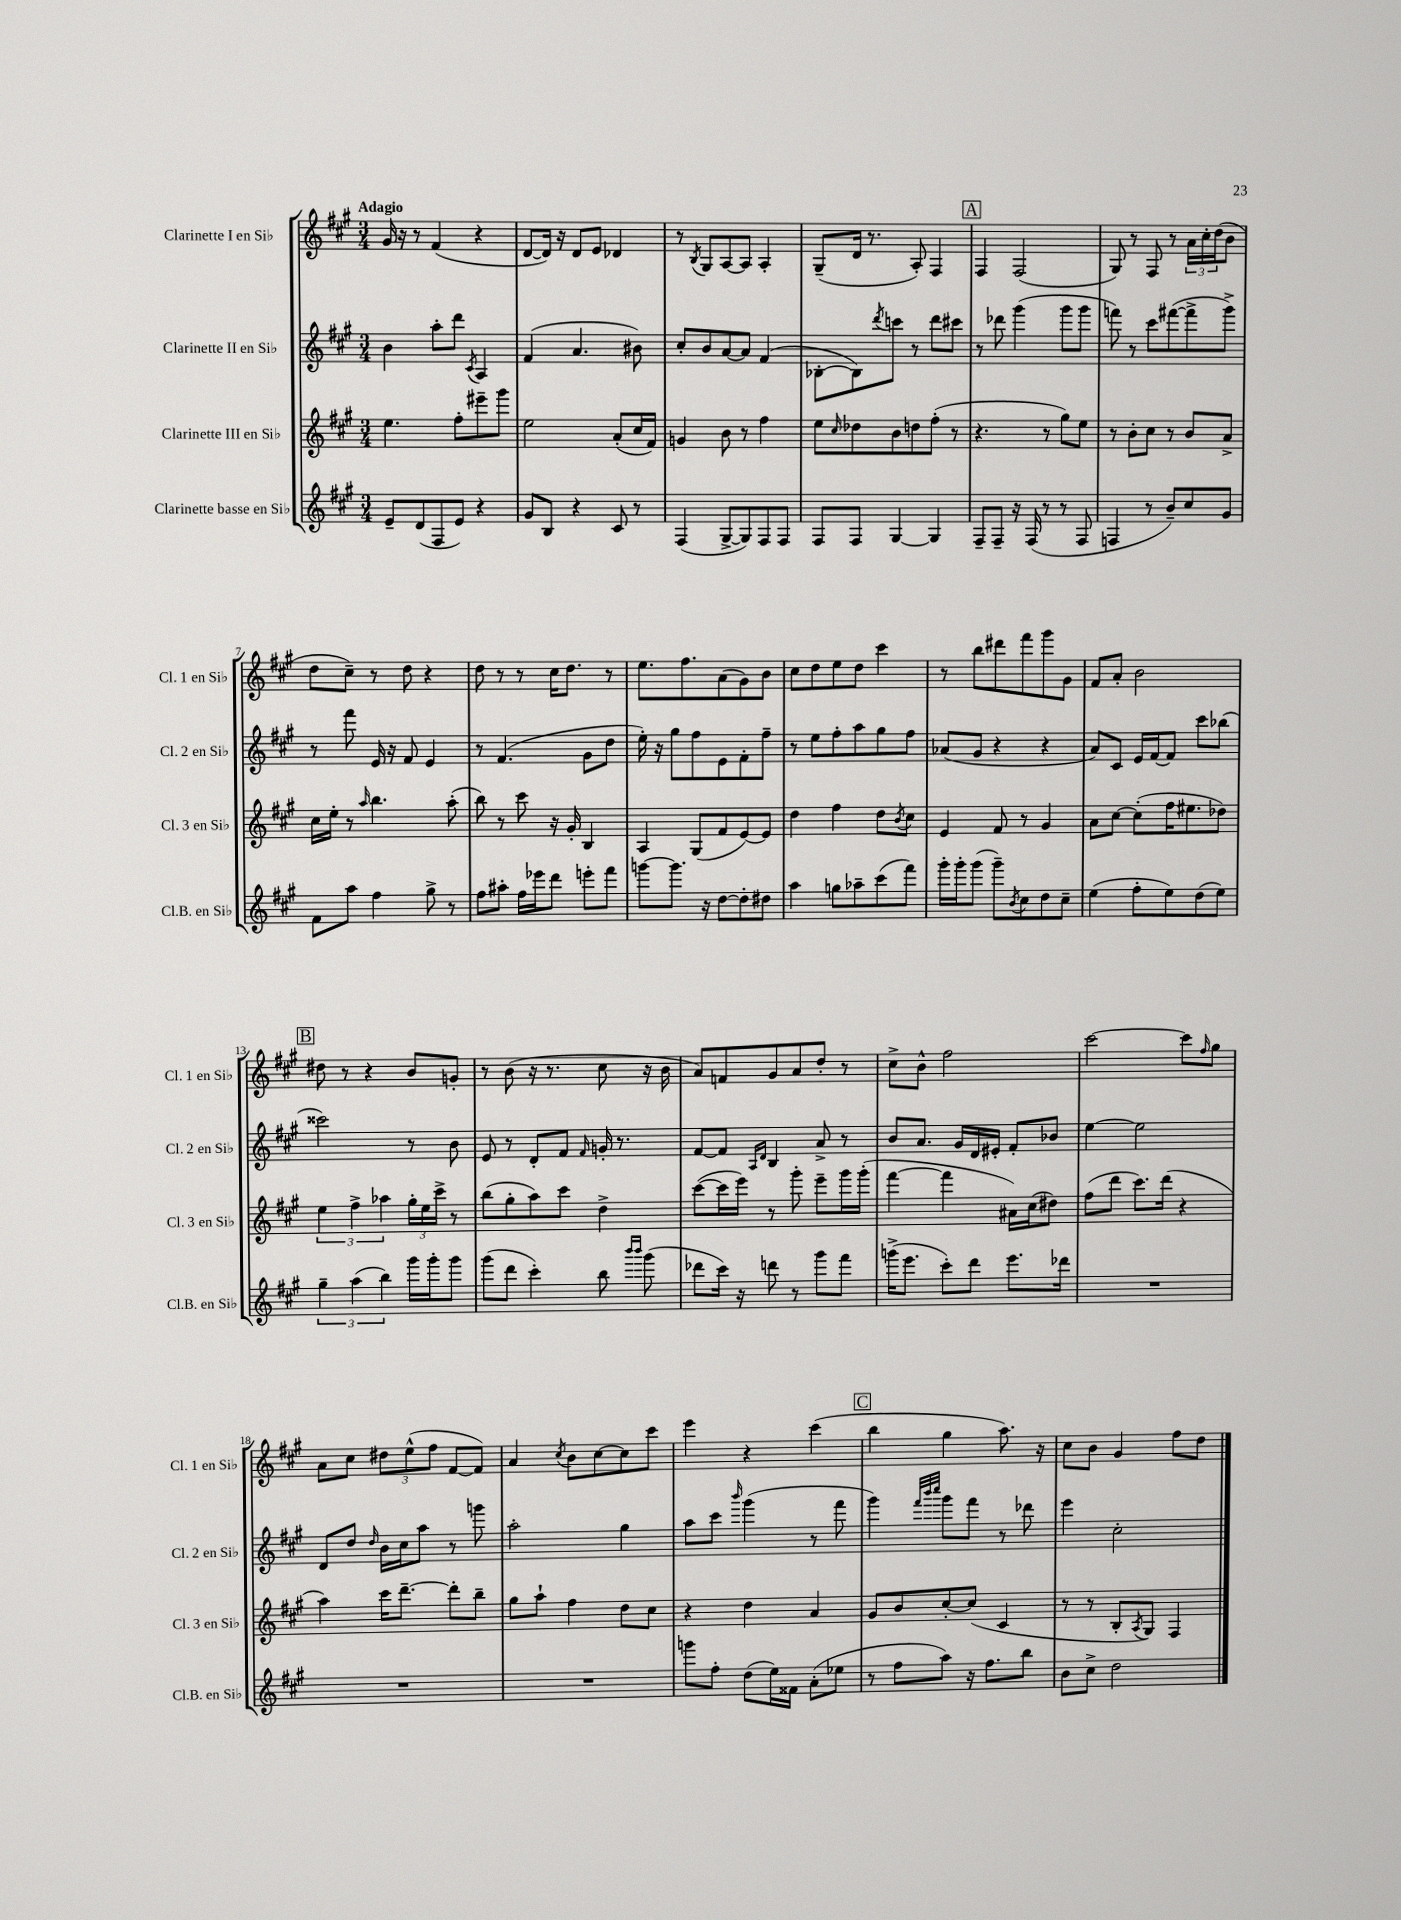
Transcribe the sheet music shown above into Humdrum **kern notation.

**kern	**kern	**kern	**kern
*staff4	*staff3	*staff2	*staff1
*clefG2	*clefG2	*clefG2	*clefG2
*k[f#c#g#]	*k[f#c#g#]	*k[f#c#g#]	*k[f#c#g#]
*M3/4	*M3/4	*M3/4	*M3/4
8e~	4.ee	4b	16g#
.	.	.	16r
(8d	.	.	8r
8F#	.	8aa'	(4f#
8e)	8ff#'	8ddd	.
.	.	8qc#	.
4r	8eee#~	4A	4r
.	8ggg#	.	.
=	=	=	=
8g#	2ee	(4f#	[8d
8B	.	.	16d])
.	.	.	16r
4r	.	4.a	8d
.	.	.	8e
8c#	(8a'	.	4d-
8r	16cc#	8b#)	.
.	16f#)	.	.
=	=	=	=
(4F#	4g	8cc#'	8r
.	.	.	8qB
.	.	8b	8G#
[8G#^	8b	[8a	[8A
8G#])	8r	8a]	8A]
8F#	4ff#	(4f#	4A'
8F#	.	.	.
=	=	=	=
8F#	8ee	[8B-'	(8G#~
.	16qqcc#	.	.
8F#	8dd-	8B-])	16d
.	.	.	8.r
.	.	8qddd	.
[4G#	8b	8ccc	.
.	8dd	8r	8A')
4G#]	(8ff#'	8ddd	4F#
.	8r	8ccc#	.
=	=	=	=
8F#~	4.r	8r	4F#
8F#~	.	8ddd-	.
16r	.	(4ggg#	(2F#
(16F#	.	.	.
8r	8r	.	.
8r	8gg#)	8ggg#	.
8F#	8ee	8ggg#	.
=	=	=	=
4F	8r	8fff)	8G#)
.	8b'	8r	8r
8r	8cc#	8ccc#	8F#
8b~)	8r	([8fff#	8r
8cc#	8b	8fff#^]	24a
.	.	.	24cc#'
.	.	.	(24dd
8g#	8a^	8ggg#^)	8b
=	=	=	=
8f#	16cc#	8r	8dd
.	16ee'	.	.
8aa	8r	8fff#	8cc#~)
.	16qqaa	.	.
4ff#	4.bb	16e	8r
.	.	16r	.
.	.	8f#	8dd
8gg#^	.	4e	4r
8r	(8aa'	.	.
=	=	=	=
8ff#	8bb)	8r	8dd
8aa#'	8r	(4.f#	8r
16ff#	8ccc#	.	8r
16eee-	.	.	.
8ddd	16r	.	16cc#
.	16g#'	.	8.dd
8eee'	4B	8g#	.
8fff#	.	8dd	8r
=	=	=	=
[8ggg	4A	16ee')	8.ee
.	.	16r	.
8.ggg]	.	8gg#	.
.	.	.	8.ff#
.	(8G#	8ff#	.
16r	.	.	.
[8dd	8f#	8e	(8a
8dd']	[8e)	8f#'	8g#)
8dd#	8e]	8ff#~	8b
=	=	=	=
4aa	4dd	8r	8cc#
.	.	8ee	8dd
8gg	4ff#	8ff#'	8ee
8aa-~	.	8aa	8dd
(8ccc#	8dd	8gg#	4ccc#
.	8qb	.	.
8fff#)	8cc#	8ff#	.
=	=	=	=
16ggg#'	4e	(8a-	8r
16ggg#'	.	.	.
(8ggg#	.	8g#	8bb
8ggg#~)	8f#	4r	8ddd#
8qb	.	.	.
8cc#	8r	.	8fff#
8dd	4g#	4r	8ggg#
8cc#~	.	.	8g#
=	=	=	=
(4ee	8a	8a)	8f#
.	[8cc#	8c#	8a'
8ff#'	(8cc#']	16e	2b
.	.	[16f#	.
8ee)	16ff#	8f#]	.
.	8.ee#	.	.
(8dd	.	8ccc#	.
8ee)	8dd-)	(8bb-	.
=	=	=	=
6gg#~	6ee	2ccc##)	8dd#
.	.	.	8r
(6aa	6ff#^	.	.
.	.	.	4r
6bb)	6aa-	.	.
16ggg#	24gg#'	8r	8b
.	24ee	.	.
16ggg#'	.	.	.
.	24ccc#^	.	.
8ggg#	8r	8b	8g'
=	=	=	=
(8ggg#	(8bb	8e	8r
8ddd	8gg#'	8r	(8b
4ccc#')	8aa)	8d'	16r
.	.	.	8.r
.	8ccc#	8f#	.
.	.	16qqf#	.
8bb	4dd^	16g'	8cc#
.	.	8.r	.
16qqbbb	.	.	.
16qqbbb	.	.	.
(8ggg#	.	.	16r
.	.	.	16b
=	=	=	=
8ddd-	([8ccc#	[8f#	8a)
16ccc#)	16ccc#]	8f#]	8f
16r	16eee)	.	.
.	.	16qqA	.
.	.	16qqd	.
8ddd	8r	4B	8g#
8r	8ggg#'	.	8a
8ggg#	8eee~	8a^	8dd'
8fff#	16ggg#	8r	8r
.	(16ggg#'	.	.
=	=	=	=
(16ggg^	[4fff#	8b	8cc#^
8.eee	.	.	.
.	.	8.a	8b^^
8ccc#')	4fff#]	.	2ff#
.	.	16g#	.
8ddd	.	16d	.
.	.	16e#'	.
8.eee	16a#)	8f#'	.
.	(16cc#	.	.
.	8dd#)	8b-	.
16ddd-	.	.	.
=	=	=	=
2.r	(8ff#	[4ee	[2ccc#
.	8ddd	.	.
.	8.ccc#)	2ee]	.
.	(16ddd	.	.
.	4r	.	8ccc#]
.	.	.	16qqff#
.	.	.	8gg#
=	=	=	=
2.r	4aa)	8d	8a
.	.	8dd	8cc#
.	.	16qqdd	.
.	16ccc#	16b	12dd#
.	[8.ddd~	16cc#	.
.	.	.	(12ee^^
.	.	8aa	.
.	.	.	12ff#
.	8ddd']	8r	[8f#
.	8bb~	8ggg	8f#])
=	=	=	=
2.r	8gg#	2aa'	4a
.	8aa`	.	.
.	.	.	8qcc#
.	4ff#	.	8b
.	.	.	[8cc#
.	8dd	4gg#	8cc#]
.	8cc#	.	8ccc#
=	=	=	=
8ggg	4r	8aa	4eee
8ff#'	.	8ccc#	.
.	.	16qqbbb	.
(8dd	4dd	(4ggg#	4r
16ee)	.	.	.
16f##	.	.	.
(8a'	4a	8r	(4ccc#
8ee-	.	8fff#	.
=	=	=	=
8r	8g#	4ggg#)	4bb
8ff#	8b	.	.
.	.	32qqfff#	.
.	.	32qqbbb	.
.	.	32qqcccc#	.
8aa)	[8cc#'	8ggg#	4gg#
16r	(8cc#]	8fff#	.
8.ff#	.	.	.
.	4c#	8r	8.aa)
8bb	.	8ddd-	.
.	.	.	16r
=	=	=	=
8b	8r	4eee	8cc#
8cc#^	8r	.	8b
2dd	8B'	2cc#'	4g#
.	8qA	.	.
.	8G#)	.	.
.	4F#	.	8ff#
.	.	.	8dd
==	==	==	==
*-	*-	*-	*-
